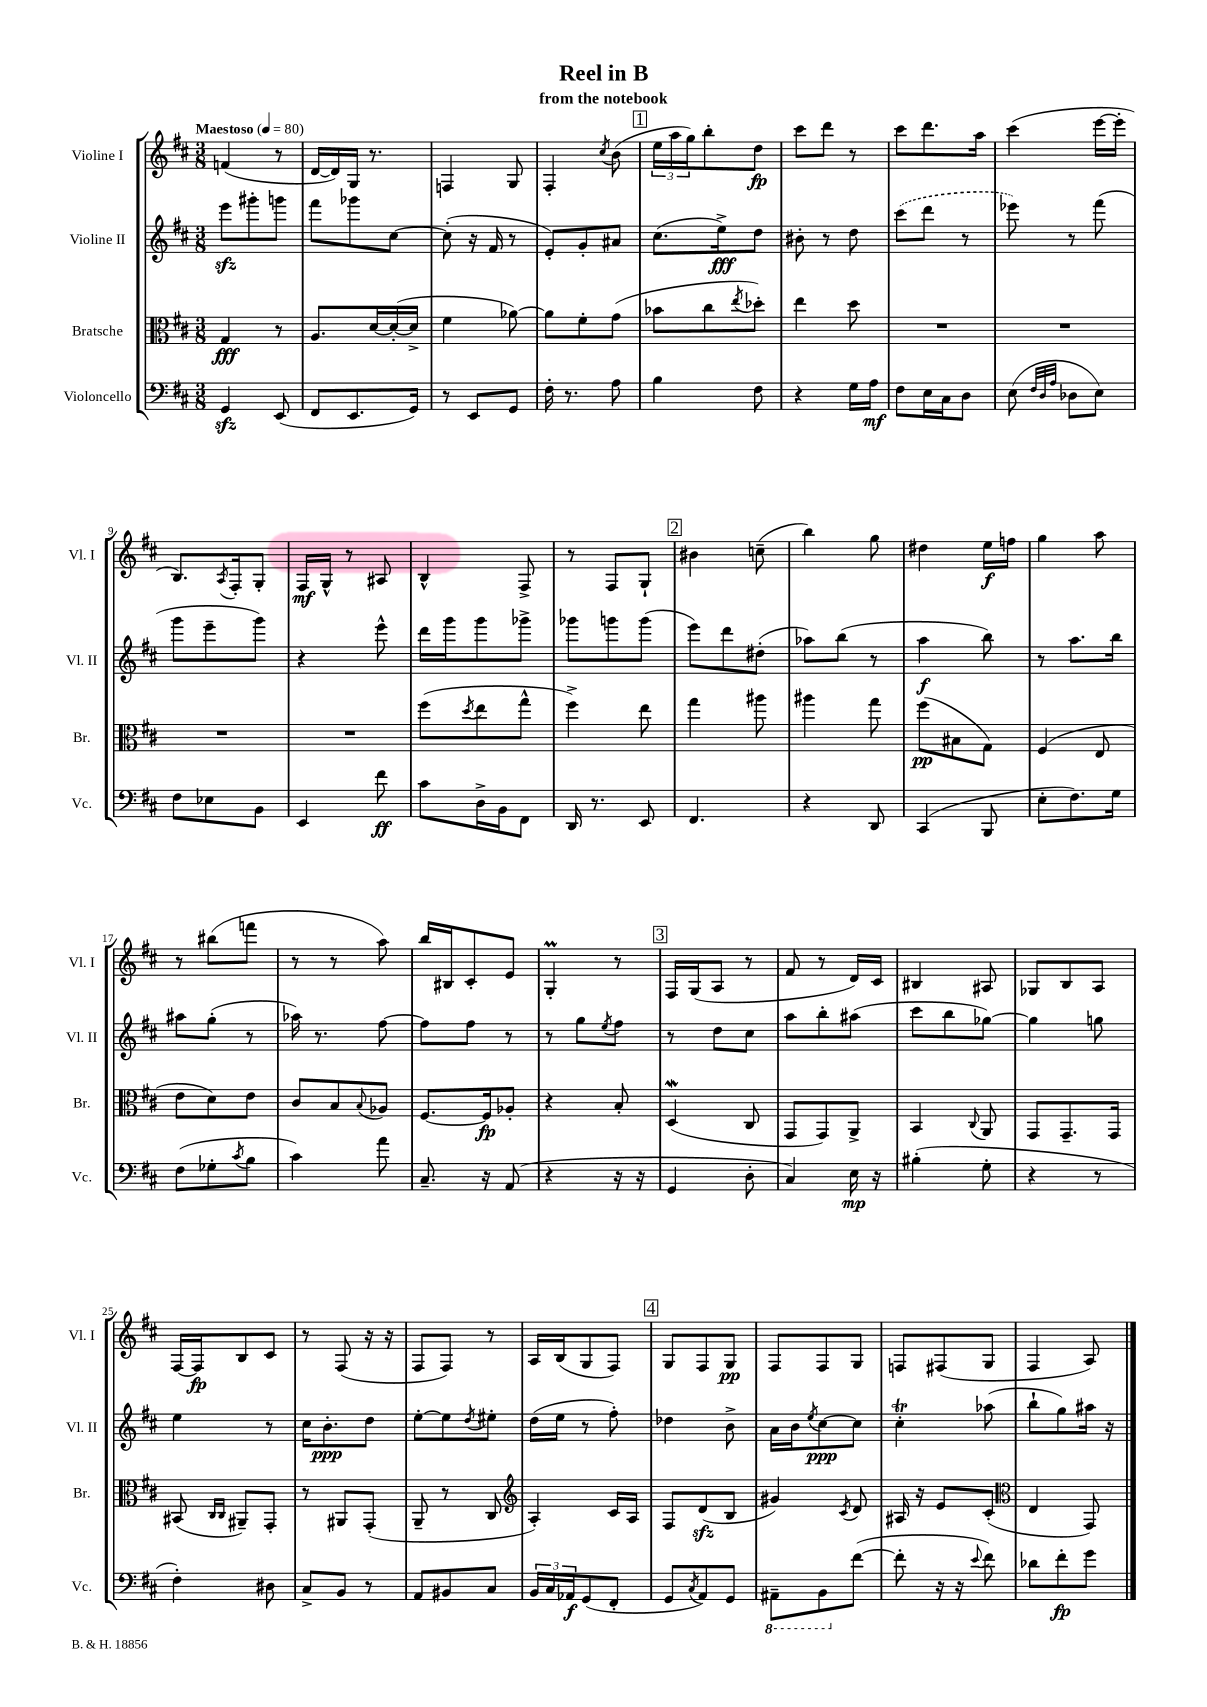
\header { title = "Reel in B" subtitle = "from the notebook" }
<<
\new StaffGroup <<
\new Staff = "s0" \with { instrumentName = "Violine I" shortInstrumentName = "Vl. I" } {
    \clef treble \key d \major \numericTimeSignature \time 3/8 \tempo "Maestoso" 4 = 80
    f'4( r8 |
    d'16~ d'16) g16 r8. |
    f4 g8 |
    fis4-. \acciaccatura { cis''8 } b'8( |
    \mark \markup { \box "1" } \tuplet 3/2 { e''16 a''16 g''16) } b''8-. d''8\fp |
    cis'''8 d'''8 r8 |
    cis'''8 d'''8. a''16 |
    cis'''4( e'''16~ e'''16-. |
    b8.) \acciaccatura { a8 } fis16-. g8-. |
    fis16\mf g16-^ r8 ais8 |
    b4-^ fis8-> |
    r8 fis8 g8-! |
    \mark \markup { \box "2" } bis'4 c''8--( |
    b''4) g''8 |
    dis''4 e''16\f f''16 |
    g''4 a''8 |
    r8 bis''8( f'''8 |
    r8 r8 a''8) |
    b''16 bis16 cis'8-. e'8 |
    g4-.\prall r8 |
    \mark \markup { \box "3" } fis16 g16( a8 r8 |
    fis'8 r8 d'16) cis'16 |
    bis4 ais8 |
    ges8 b8 a8 |
    fis16~ fis16\fp b8 cis'8 |
    r8 fis8( r16 r16 |
    fis8 fis8) r8 |
    a16 b16( g8 fis8) |
    \mark \markup { \box "4" } g8 fis8 g8\pp |
    fis8 fis8 g8 |
    f8 fis8( g8 |
    fis4 a8) \bar "|." |
}
\new Staff = "s1" \with { instrumentName = "Violine II" shortInstrumentName = "Vl. II" } {
    \clef treble \key d \major \numericTimeSignature \time 3/8
    e'''8\sfz gis'''8-. g'''8 |
    fis'''8 ges'''8 cis''8~ |
    cis''8-.( r16 fis'16 r8 |
    e'8-.) g'8-. ais'8 |
    \mark \markup { \box "1" } cis''8.( e''16->\fff) d''8 |
    bis'8-. r8 d''8 |
    \once \slurDashed cis'''8( d'''8 r8 |
    ees'''8) r8 fis'''8( |
    g'''8 e'''8-- g'''8) |
    r4 e'''8-^ |
    d'''16 g'''16 g'''8 ges'''8-> |
    ges'''8 g'''8 g'''8( |
    \mark \markup { \box "2" } e'''8) d'''8 dis''8-.( |
    aes''8) b''8( r8 |
    a''4\f b''8) |
    r8 a''8. b''16 |
    ais''8 g''8-.( r8 |
    aes''16) r8. fis''8~ |
    fis''8 fis''8 r8 |
    r8 g''8 \acciaccatura { e''8 } fis''8 |
    \mark \markup { \box "3" } r8 d''8 cis''8 |
    a''8 b''8-. ais''8( |
    cis'''8 b''8 ges''8~) |
    ges''4 g''8 |
    e''4 r8 |
    cis''16 b'8.-.\ppp d''8 |
    e''8~-. e''8 \acciaccatura { d''8 } eis''8-. |
    d''16( e''16 r8 fis''8-.) |
    \mark \markup { \box "4" } des''4 b'8-> |
    a'16 b'16 \acciaccatura { e''8 } cis''8~\ppp cis''8 |
    cis''4-.\trill aes''8( |
    b''8-! g''8) ais''16 r16 \bar "|." |
}
\new Staff = "s2" \with { instrumentName = "Bratsche" shortInstrumentName = "Br." } {
    \clef alto \key d \major \numericTimeSignature \time 3/8
    g4\fff r8 |
    a8. d'16~ d'16~-.( d'16-> |
    fis'4 aes'8~) |
    aes'8 fis'8-. g'8( |
    \mark \markup { \box "1" } bes'8 cis''8 \acciaccatura { e''8 } des''8-.) |
    e''4 d''8 |
    R4. |
    R4. |
    R4. |
    R4. |
    fis''8( \acciaccatura { d''8 } e''8 g''8-^ |
    fis''4->) e''8 |
    \mark \markup { \box "2" } g''4 ais''8 |
    ais''4 g''8 |
    fis''8\pp( bis8 g8) |
    fis4( e8 |
    e'8 d'8) e'8 |
    cis'8 b8 \appoggiatura { b8 } aes8 |
    fis8.~ fis16\fp aes8-. |
    r4 b8-. |
    \mark \markup { \box "3" } d4\mordent( cis8 |
    g,8 g,8) a,8-> |
    b,4 \appoggiatura { cis8 } a,8 |
    g,8 g,8.-- g,16 |
    bis,8( \grace { cis16 cis16 } ais,8--) g,8-. |
    r8 ais,8 g,8-.( |
    a,8-- r8 cis8 |
    \clef treble a4-.) cis'16 a16 |
    \mark \markup { \box "4" } fis8 d'8\sfz( b8 |
    gis'4) \acciaccatura { cis'8 } d'8 |
    ais16 r16 e'8 cis'8-.( |
    \clef alto e4 g,8) \bar "|." |
}
\new Staff = "s3" \with { instrumentName = "Violoncello" shortInstrumentName = "Vc." } {
    \clef bass \key d \major \numericTimeSignature \time 3/8
    g,4\sfz e,8( |
    fis,8 e,8. g,16) |
    r8 e,8 g,8 |
    fis16-. r8. a8 |
    \mark \markup { \box "1" } b4 fis8 |
    r4 g16 a16\mf |
    fis8 e16 cis16 d8 |
    e8( \grace { fis32 d32 a32 } des8 e8) |
    fis8 ees8 b,8 |
    e,4 fis'8\ff |
    cis'8 d16-> b,16 fis,8 |
    d,16 r8. e,8 |
    \mark \markup { \box "2" } fis,4. |
    r4 d,8 |
    cis,4( b,,8 |
    e8-. fis8.) g16 |
    fis8( ges8-. \acciaccatura { cis'8 } b8 |
    cis'4) a'8 |
    cis8.-- r16 a,8( |
    r4 r16 r16 |
    \mark \markup { \box "3" } g,4 d8-. |
    cis4) e16\mp r16 |
    bis4-.( g8-. |
    r4 r8 |
    fis4-.) dis8 |
    cis8-> b,8 r8 |
    a,8 bis,8 cis8 |
    \tuplet 3/2 { b,16 cis16 aes,16\f } g,8( fis,8-. |
    \mark \markup { \box "4" } g,8 \acciaccatura { cis8 } a,8) g,8 |
    \ottava #-1 ais,,8-- b,,8 \ottava #0 fis'8~( |
    fis'8-. r16 r16 \appoggiatura { e'8 } fis'8) |
    des'8 fis'8-.\fp g'8 \bar "|." |
}
>>
>>
